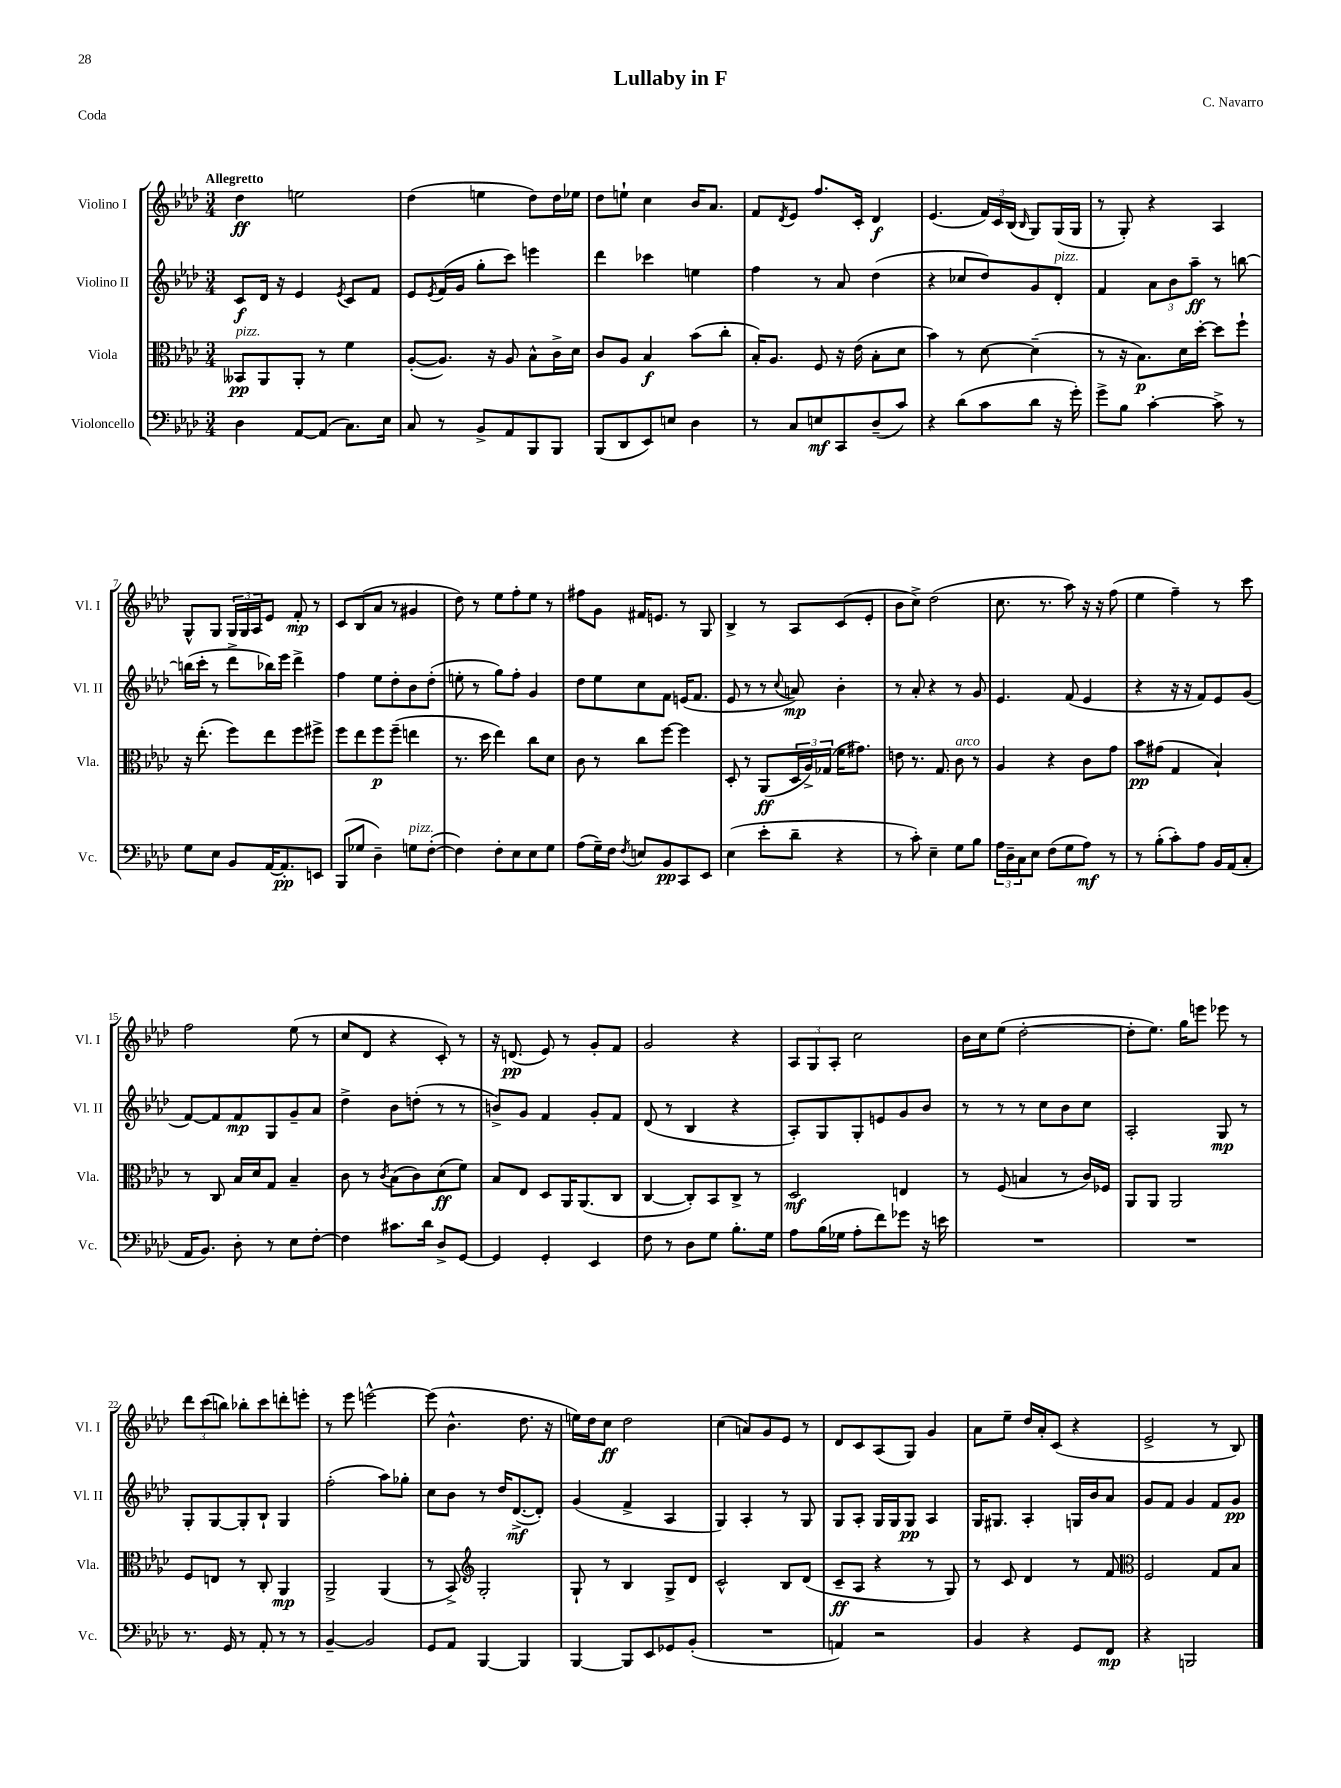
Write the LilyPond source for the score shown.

\header { title = "Lullaby in F" composer = "C. Navarro" piece = "Coda" }
<<
\new StaffGroup <<
\new Staff = "s0" \with { instrumentName = "Violino I" shortInstrumentName = "Vl. I" } {
    \clef treble \key aes \major \numericTimeSignature \time 3/4 \tempo "Allegretto"
    des''4\ff e''2 |
    des''4( e''4 des''8) des''16 ees''16 |
    des''8 e''8-! c''4 bes'16 aes'8. |
    f'8 \acciaccatura { des'8 } ees'8 f''8. c'16-. des'4\f |
    ees'4.( \tuplet 3/2 { f'16) c'16 bes16( } \grace { bes16 } g8) g16( g16 |
    r8 g8-.) r4 aes4 |
    g8-^ g8 \tuplet 3/2 { g16 g16 aes16 } ees'8 f'8-.\mp r8 |
    c'8 bes8( aes'8 r8 gis'4 |
    des''8) r8 ees''8 f''8-. ees''8 r8 |
    fis''8 g'8 fis'16 e'8. r8 g8 |
    bes4-> r8 aes8 c'8( ees'8-. |
    bes'8 c''8->) des''2( |
    c''8. r8. aes''8) r16 r16 f''8( |
    ees''4 f''4--) r8 c'''8 |
    f''2 ees''8( r8 |
    c''8 des'8 r4 c'8-.) r8 |
    r16 d'8.\pp( ees'8) r8 g'8-. f'8 |
    g'2 r4 |
    \tuplet 3/2 { aes8 g8 aes8-. } c''2 |
    bes'16 c''16 ees''8( des''2~-. |
    des''8-. ees''8.) g''16 e'''8 ees'''8 r8 |
    \tuplet 3/2 { des'''8 c'''8( b''8) } bes''8-. c'''8 d'''8-. e'''8-. |
    r8 ees'''8 e'''2~-^ |
    e'''8( bes'4.-^ des''8. r16 |
    e''16) des''16 c''8\ff des''2 |
    c''4( a'8) g'8 ees'8 r8 |
    des'8 c'8 aes8( g8) g'4 |
    aes'8 ees''8-- des''16 aes'16-. c'8( r4 |
    ees'2-> r8 bes8) \bar "|." |
}
\new Staff = "s1" \with { instrumentName = "Violino II" shortInstrumentName = "Vl. II" } {
    \clef treble \key aes \major \numericTimeSignature \time 3/4
    c'8\f des'16 r16 ees'4 \acciaccatura { ees'8 } c'8 f'8 |
    ees'8 \acciaccatura { ees'8 } f'16( g'16 g''8-. c'''8) e'''4 |
    des'''4 ces'''4 e''4 |
    f''4 r8 aes'8 des''4( |
    r4 ces''8 des''8) g'8 des'8-.^\markup { \italic "pizz." } |
    f'4 \tuplet 3/2 { aes'8 bes'8 aes''8--\ff } r8 b''8~ |
    b''16( c'''16-. r8 des'''8-> bes''16) ees'''16 des'''4-> |
    f''4 ees''8 des''8-. bes'8 des''8-.( |
    e''8-. r8 g''8) f''8-. g'4 |
    des''8 ees''8 c''8 f'8 e'16( f'8. |
    ees'8 r8 r8 \appoggiatura { c''8 } a'8\mp) bes'4-. |
    r8 aes'8-. r4 r8 g'8 |
    ees'4. f'8( ees'4 |
    r4 r16 r16 f'8) ees'8 g'8( |
    f'8~) f'8 f'8\mp g8 g'8-- aes'8 |
    des''4-> bes'8 d''8-.( r8 r8 |
    b'8->) g'8 f'4 g'8-. f'8 |
    des'8( r8 bes4 r4 |
    aes8-.) g8 g8-. e'8 g'8 bes'8 |
    r8 r8 r8 c''8 bes'8 c''8 |
    aes2-. g8\mp r8 |
    g8-. g8~ g8-. bes8-! g4 |
    f''2-.( aes''8) ges''8-. |
    c''8 bes'8 r8 des''16 des'8.~->\mf( des'8-.) |
    g'4( f'4-> aes4 |
    g4) aes4-. r8 g8 |
    g8 aes8-. g16 g16 g8\pp aes4 |
    g16 gis8. aes4-. g16 bes'16 aes'8 |
    g'8 f'8 g'4 f'8 g'8\pp \bar "|." |
}
\new Staff = "s2" \with { instrumentName = "Viola" shortInstrumentName = "Vla." } {
    \clef alto \key aes \major \numericTimeSignature \time 3/4
    beses,8\pp^\markup { \italic "pizz." } aes,8 aes,8-. r8 f'4 |
    aes8~-.( aes8.) r16 aes8 bes8-^ c'16-> des'16 |
    c'8 aes8 bes4\f bes'8( c''8-. |
    bes16-.) aes8. f8 r16 ees'16( bes8-. des'8 |
    bes'4) r8 des'8~ des'4--( |
    r8 r16 bes8.\p) des'16 des''16~-. des''8 f''8-! |
    r16 ees''8.-.( f''8) ees''8 f''8 fis''8-> |
    f''8 ees''8 f''8\p f''8--( e''4 |
    r8. des''16 ees''4) c''8 des'8 |
    c'8 r8 c''8 f''8~ f''4 |
    des8-. r8 aes,8\ff( \tuplet 3/2 { des16 aes16->) ges16( } f'16 gis'8.) |
    e'8 r8. g8. c'8^\markup { \italic "arco" } r8 |
    aes4 r4 c'8 g'8 |
    bes'8\pp gis'8( g4 bes4-!) |
    r8 c8 bes16 des'16 g8 bes4-- |
    c'8 r8 \acciaccatura { c'8 } bes8( c'8) des'8\ff( f'8) |
    bes8 ees8 des8 aes,16 aes,8.( c8 |
    c4~ c8-.) bes,8 c8-> r8 |
    des2\mf e4 |
    r8 f8( b4 r8 c'16) fes16 |
    aes,8 aes,8 aes,2 |
    f8 e8 r8 c8-. aes,4\mp |
    aes,2-> aes,4( |
    r8 bes,8->) \clef treble g2-. |
    g8-! r8 bes4 g8-> des'8 |
    c'2-^ bes8 des'8( |
    c'8--\ff aes8 r4 r8 g8) |
    r8 c'8 des'4 r8 f'8 |
    \clef alto f2 g8 bes8 \bar "|." |
}
\new Staff = "s3" \with { instrumentName = "Violoncello" shortInstrumentName = "Vc." } {
    \clef bass \key aes \major \numericTimeSignature \time 3/4
    des4 aes,8~ aes,8( c8.) ees16 |
    c8 r8 bes,8-> aes,8 bes,,8 bes,,8 |
    bes,,8( des,8 ees,8) e8 des4 |
    r8 c8 e8\mf c,8 des8--( c'8) |
    r4 des'8( c'8 des'8 r16 g'16-.) |
    g'8-> bes8 c'4~-. c'8-> r8 |
    g8 ees8 bes,8 aes,16~ aes,8.-.\pp e,8 |
    bes,,8( ges8 des4--) g8^\markup { \italic "pizz." } f8~-.( |
    f4) f8-. ees8 ees8 g8 |
    aes8( g16--) f16 \acciaccatura { f8 } e8 bes,8\pp c,8 ees,8 |
    ees4( ees'8-. des'8-- r4 |
    r8 c'8-.) ees4-- g8 bes8 |
    \tuplet 3/2 { aes16 des16-- c16 } ees8 f8( g8 aes8\mf) r8 |
    r8 bes8-.( c'8-.) aes8 bes,16 aes,16( c8-. |
    aes,16 bes,8.) des8-. r8 ees8 f8~-. |
    f4 cis'8. des'16 des8-> g,8~ |
    g,4 g,4-. ees,4 |
    f8 r8 des8 g8 bes8.-. g16 |
    aes8 bes16( ges16 aes8-. f'8) ges'8 r16 e'16 |
    R2. |
    R2. |
    r8. g,16 r8 aes,8-. r8 r8 |
    bes,4~-- bes,2 |
    g,8 aes,8 bes,,4~ bes,,4 |
    bes,,4~ bes,,8 ees,8 ges,8 bes,8-.( |
    R2. |
    a,4) r2 |
    bes,4 r4 g,8 f,8\mp |
    r4 b,,2 \bar "|." |
}
>>
>>
